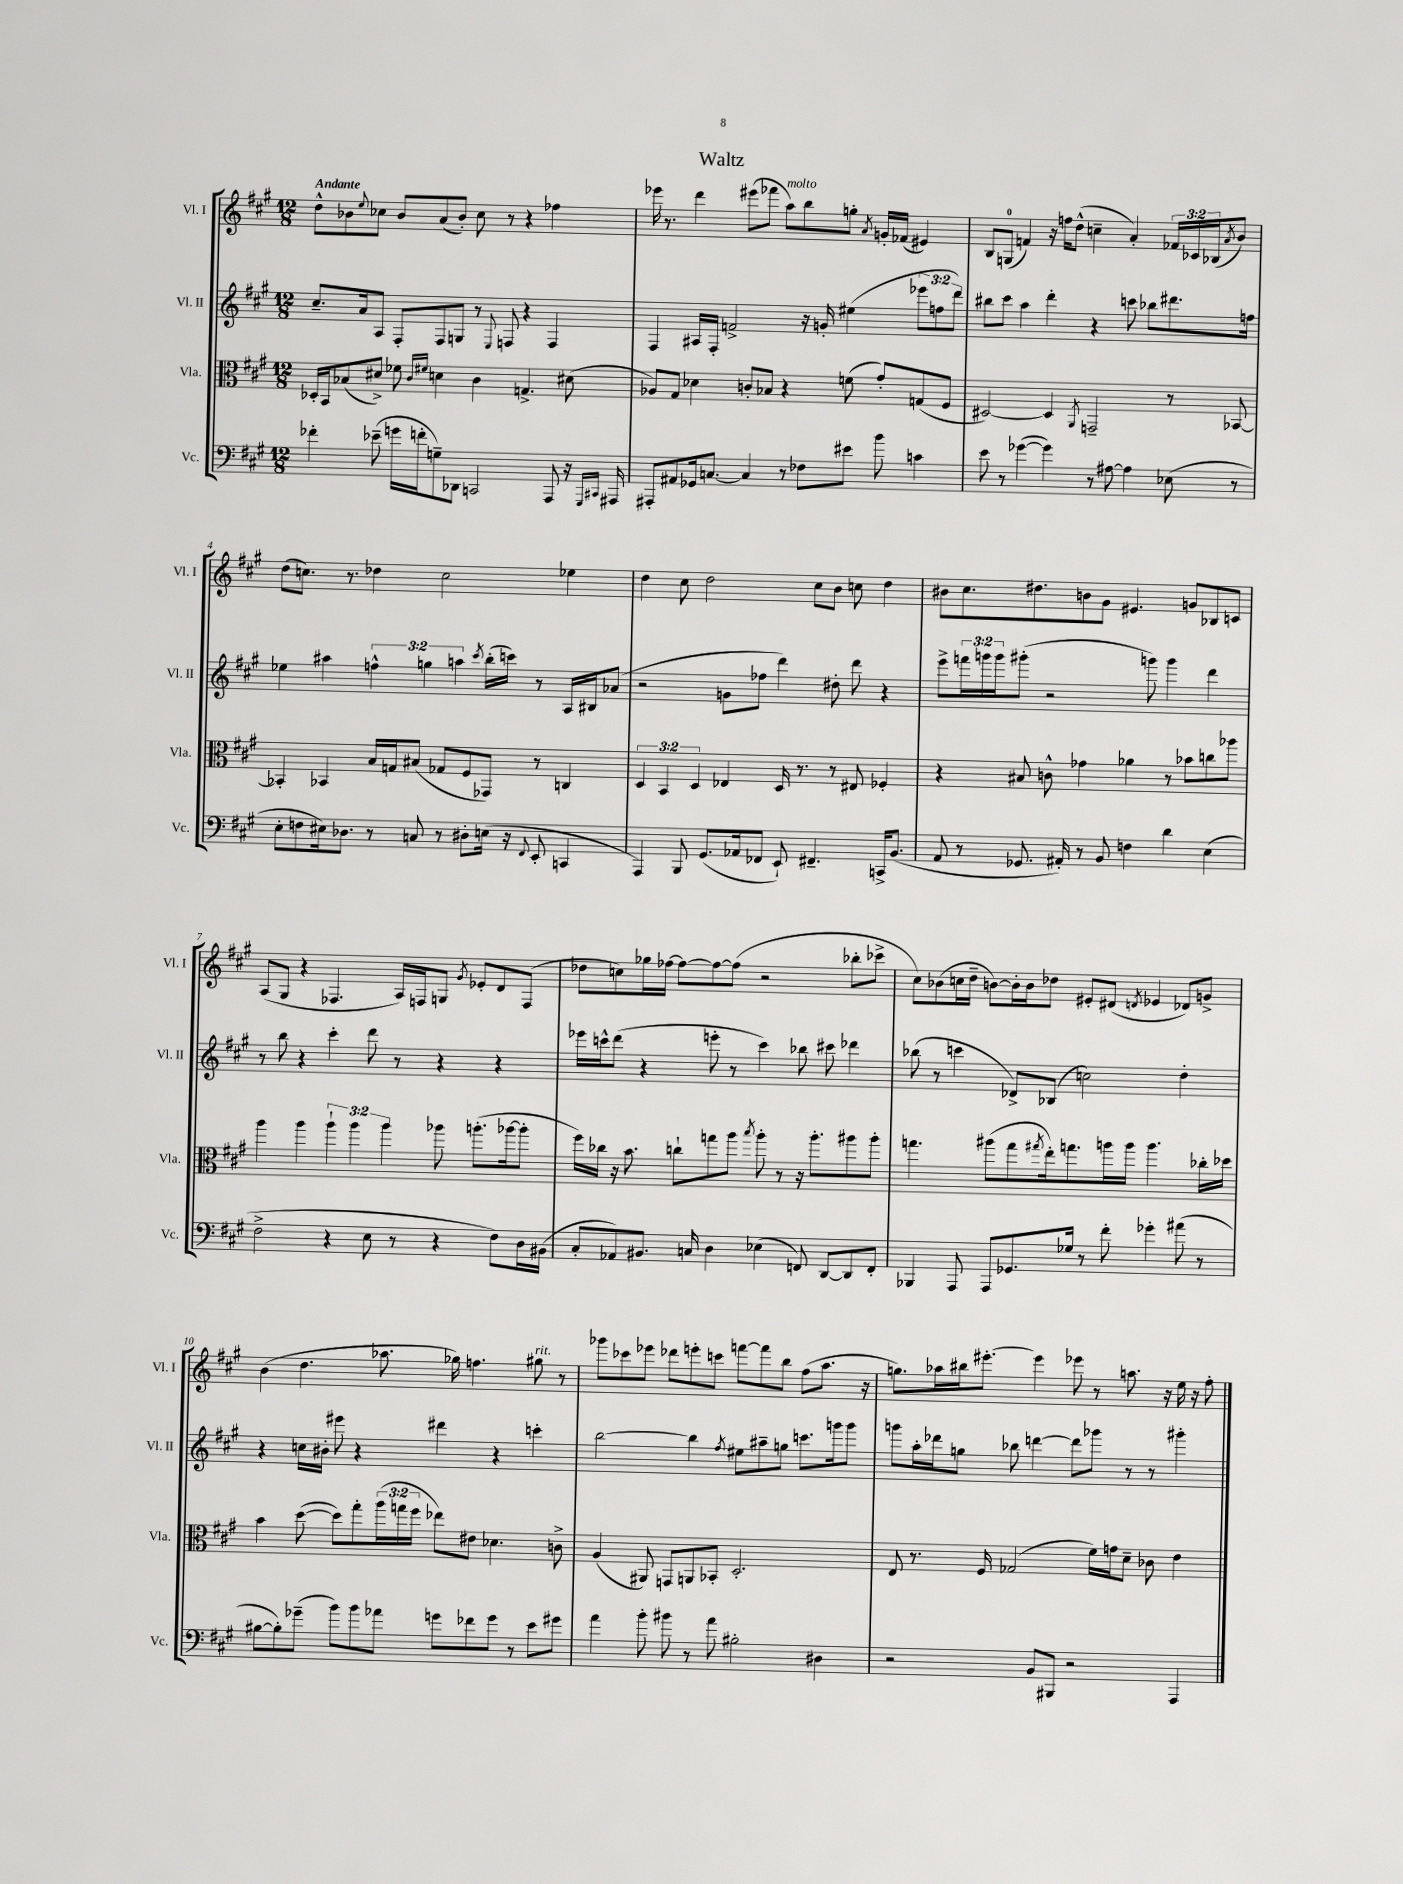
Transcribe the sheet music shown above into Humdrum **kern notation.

**kern	**kern	**kern	**kern
*staff4	*staff3	*staff2	*staff1
*clefF4	*clefC3	*clefG2	*clefG2
*k[f#c#g#]	*k[f#c#g#]	*k[f#c#g#]	*k[f#c#g#]
*M12/8	*M12/8	*M12/8	*M12/8
4f-'	16D-'	8.cc#~	8dd^^
.	16BB	.	.
.	(8B-	.	8b-
.	.	16a	.
.	.	.	8qqee
(8e-~	8d#^)	8A	8cc-
16g	8f-	8F#'	8b-
16f'	.	.	.
.	16qqc#	.	.
.	16qqf#	.	.
8G~)	4d	8F#	(8a
8DD-	.	8G	8b-')
2CC	4c#	8r	8cc-
.	.	8qqE	.
.	.	8F	8r
.	4.G^	4r	4r
8AAA	.	4F	4ff-
16r	(8d#	.	.
16qqGGG#	.	.	.
16qqCC#	.	.	.
16AAA#	.	.	.
=	=	=	=
8AAA#'	8A-)	4F#	16eee-
.	.	.	8.r
8AA#	8G#	.	.
16GG-	4d-	16A#	4ddd
[8.C	.	16F#'	.
.	.	2f^	.
4C]	8c'	.	(8eee#
.	8B-	.	8fff-
8r	4r	.	8aa)
8F-	.	16r	8bb
.	.	16g'	.
8e#	(8f	(4ee#	8gg'
.	.	.	8qa
8b	8g#')	.	16g'
.	.	.	(16f-
4c	(8G	12eee-	4e#)
.	.	12ff	.
.	8F#	.	.
.	.	12ddd)	.
=	=	=	=
8e	[2D#)	8bb#	8B
8r	.	8ccc#	(8G
([4g-	.	4aa	4f)
4g-])	4D#]	4ddd'	16r
.	.	.	16ff
.	.	.	(8dd^^
.	8qAA	.	.
8r	2GG~	4r	4cc~
[8A#	.	.	.
4A#]	.	8ccc	4a')
.	.	8bb-	.
(8E-	8r	8.ddd#	24f-
.	.	.	24c-
.	.	.	(24B-
.	.	.	8qa
8r	[8BB-	.	8b)
.	.	16ff	.
=	=	=	=
8E'	4BB-']	4ee-	(8dd
8F	.	.	8.cc)
16E#)	4BB-	4aa#	.
8.D-	.	.	8.r
8r	16B	6ff^^	4dd-
.	16G	.	.
8C	(8B#	.	.
.	.	6gg	.
8r	8G-	.	2cc
.	.	6aa	.
8D#'	8F#	.	.
.	.	8qccc#	.
(16E	8GG-)	(16bb'	.
16r	.	16ccc)	.
8qqFF#	.	.	.
8EE'	8r	8r	.
4CC	4C	16A	4ee-
.	.	16B#	.
.	.	(8a-	.
=	=	=	=
4AAA)	6D	2r	4dd
.	6BB	.	.
8BBB	.	.	8cc#
.	6D	.	.
(8.GG#	.	.	2dd
.	4E-	8g	.
16AA-	.	.	.
8FF-	.	8ff-	.
8EE`)	16D	4ddd)	.
.	8.r	.	.
4.FF#~	.	.	8cc#
.	8r	8dd#'	8b
.	8E#	8ddd	8cc
16CC^	4F-'	4r	4dd
(8.BB	.	.	.
=	=	=	=
8AA	4r	8eee^	8b#
8r	.	24fff	8.cc#
.	.	24ggg	.
.	.	24ggg	.
8.GG-	8B#	(8ggg#'	.
.	.	.	8.dd#
.	8c^^	2r	.
16AA#')	.	.	.
8r	4g-	.	8b
8BB	.	.	8g#
4F	4a-	.	4.e#
.	.	8ggg)	.
4d	8r	4ggg	.
.	8b-	.	8g
(4E	8cc	4ddd	8B-
.	8aa-	.	8c
=	=	=	=
2F#^	4aa	8r	(8A
.	.	8bb	8G#
.	4aa	4r	4r
4r	6aa`	4ccc#'	4.F-
.	6aa	.	.
8E	.	8ddd	.
.	6aa	.	.
8r	.	8r	16A)
.	.	.	16F
4r	8aa-	4r	8G
.	.	.	8qg#
.	(8.aa'	.	8e-'
8F#)	.	4r	8d
.	[16aa-	.	.
16D	8aa-']	.	(8F
(16BB#	.	.	.
=	=	=	=
8C#'	16ff#)	16eee-	8dd-
.	16cc-	16ccc^^	.
8AA-)	16r	(8ddd	8cc)
.	8.b	.	.
8.BB#	.	4r	16gg-
.	.	.	[16ff-
.	8cc`	.	8ff-_
16C	.	.	.
4D	8gg	8eee'	8ff-_
.	8aa	8r	(8ff-]
.	8qbb	.	.
(4E-	8aa'	4ccc)	2r
.	8r	.	.
8FF)	16r	8bb-	.
.	8.aa'	.	.
[8DD	.	8ccc#	.
8DD]	8aa#	4ddd-	8bb-'
8FF'	8aa#'	.	8ccc-^
=	=	=	=
4BBB-	4.gg	(8bb-	8cc#)
.	.	8r	(8b-
8AAA	.	4ccc	16cc
.	.	.	16dd~
8AAA	(8aa#	.	[8b)
8.GG-	8gg	8d-^)	16b']
.	.	.	16b
.	8qgg#	.	.
.	16ee')	(8B-	8dd-
16G-	8.gg	.	.
8r	.	2cc)	8e#'
8f#'	16aa	.	(8d#
.	16aa	.	.
.	.	.	8qd
4g-'	4.aa	.	4e-
(8a#	.	4dd'	8d-)
8r	16cc-'	.	8g^
.	16dd-	.	.
=	=	=	=
[8B#	4b	4r	(4b
8B#'])	.	.	.
(8g-~	([8dd	16cc	4.dd
.	.	16b#'	.
8b)	8dd])	8eee#	.
8b	8gg#'	4r	.
8a-	(24aa	.	8.aa-
.	24gg	.	.
.	24ff#	.	.
8g	8ee-)	4ddd#	.
.	.	.	16gg-)
8f-	8e#	.	4.ff
8g	4.d-	4r	.
8r	.	.	.
8e	.	4ccc'	8gg#
8g#	8c^	.	8r
=	=	=	=
4a	(4A	[2bb	8ggg-
.	.	.	8ccc-
8b'	8AA#)	.	8eee-
8b#	8GG	.	8ddd-
8r	8AA	4bb]	8eee'
8a	8BB-'	.	8ccc
.	.	8qff#	.
2B#'	2.D'	8ee#	[8fff
.	.	8aa#~	8fff]
.	.	8gg	8bb
.	.	8.ccc	(8ff#
4D#	.	.	8.aa
.	.	16ggg	.
.	.	8ggg	.
.	.	.	16r
=	=	=	=
2r	8E	8ggg	8.gg)
.	8.r	16aa'	.
.	.	16ddd-	16aa-
.	.	8gg	16bb#
.	16F#	.	[8.eee#'
.	(2G-	8bb-	.
8BB	.	[4ddd	4eee#]
8BBB#	.	.	.
2r	.	8ddd]	8eee-
.	16f#)	8ggg-	8r
.	16g	.	.
.	8d~	8r	8.aa
.	8c-	8r	.
.	.	.	16r
4AAA	4e	4ggg#'	16ee
.	.	.	16r
.	.	.	8ff#'
==	==	==	==
*-	*-	*-	*-
